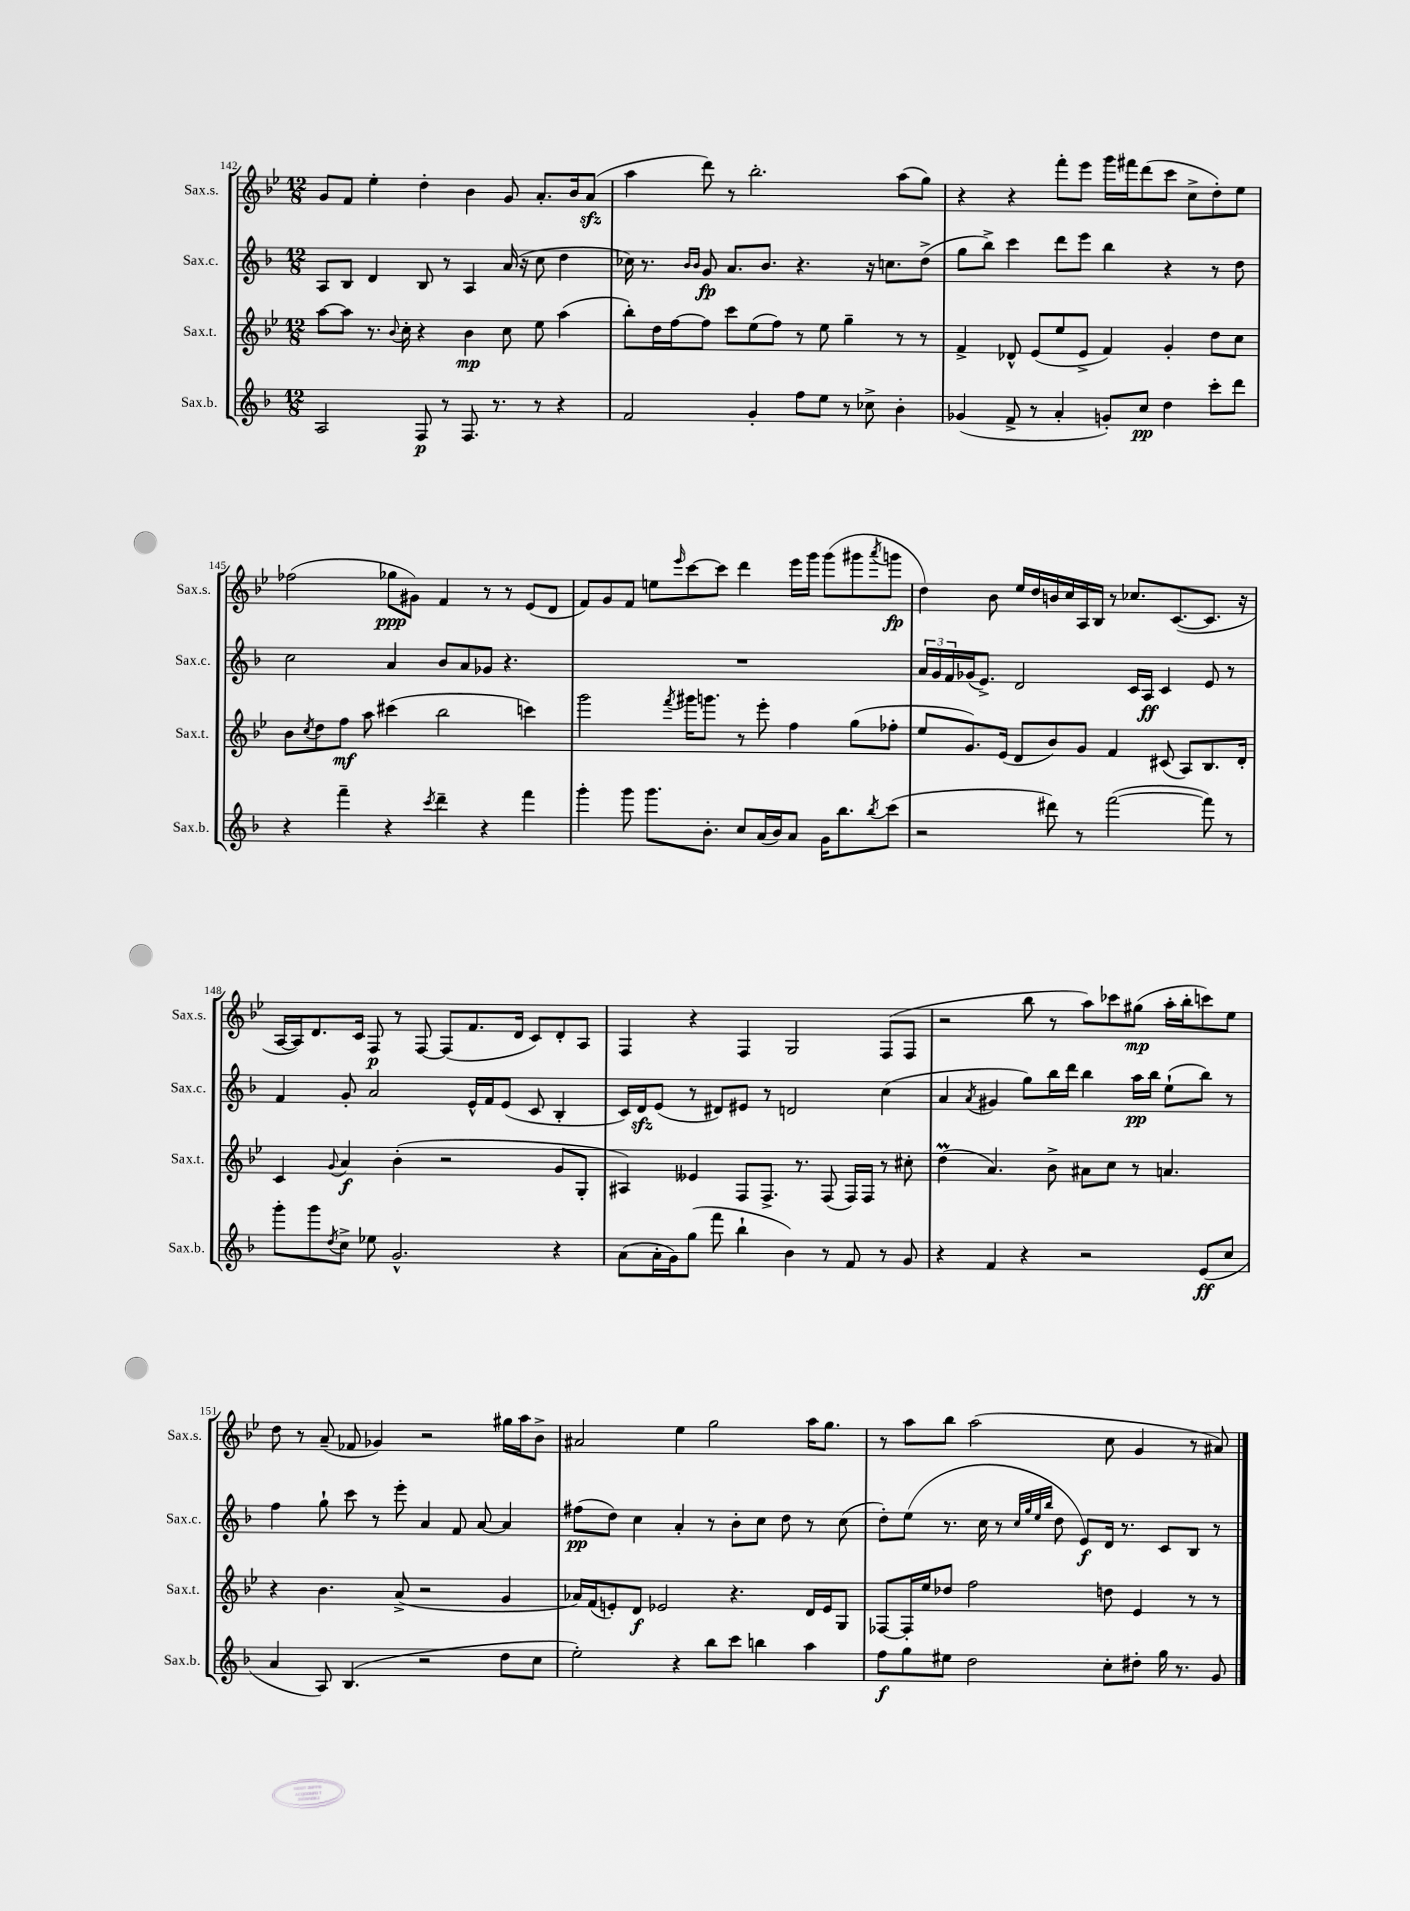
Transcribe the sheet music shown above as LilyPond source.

<<
\new StaffGroup <<
\new Staff = "s0" \with { instrumentName = "Sax.s." shortInstrumentName = "Sax.s." } {
    \clef treble \key bes \major \numericTimeSignature \time 12/8
    g'8 f'8 ees''4-. d''4-. bes'4 g'8 a'8.-. bes'16 a'8\sfz( |
    a''4 d'''8) r8 bes''2.-. a''8( g''8) |
    r4 r4 f'''8-. ees'''8 g'''16 fis'''16 d'''8( c'''8 c''8-> d''8-.) ees''8 |
    fes''2( ges''8\ppp gis'8) f'4 r8 r8 ees'8( d'8 |
    f'8) g'8 f'8 e''8 \grace { ees'''16 } c'''8~ c'''8 d'''4 ees'''16 g'''16 g'''8( gis'''8 \acciaccatura { a'''8 } g'''8\fp |
    d''4) bes'8 ees''16 d''16 b'16 c''16 a16 bes16 r8 ces''8. c'8.~( c'8. r16 |
    a16~ a16) d'8. c'16 f8\p r8 f8~ f8( f'8. d'16 c'8) d'8-. a8 |
    f4 r4 f4 g2 f8( f8 |
    r2 bes''8 r8 a''8) ces'''8 gis''8\mp( a''16-. bes''16-. c'''8) ees''8 |
    d''8 r8 a'8--( fes'8 ges'4) r2 gis''16 a''16 bes'8-> |
    ais'2 ees''4 g''2 a''16 g''8. |
    r8 a''8 bes''8 a''2( c''8 g'4 r8 ais'8) \bar "|." |
}
\new Staff = "s1" \with { instrumentName = "Sax.c." shortInstrumentName = "Sax.c." } {
    \clef treble \key f \major \numericTimeSignature \time 12/8
    a8 bes8 d'4 bes8 r8 a4 a'16( r16 c''8 d''4 |
    ces''16) r8. \grace { bes'16 bes'16 } g'8\fp a'8. bes'8. r4. r16 c''8. d''8->( |
    g''8 bes''8->) c'''4 d'''8 e'''8 bes''4 r4 r8 d''8 |
    c''2 a'4 bes'8 a'8 ges'8 r4. |
    R1. |
    \tuplet 3/2 { a'16 g'16 f'16 } ges'16( e'8.->) d'2 c'16 a16\ff c'4 e'8 r8 |
    f'4 g'8-. a'2 e'16-^ f'16 e'8( c'8 bes4-. |
    c'16) d'16\sfz e'8( r8 dis'8) eis'8 r8 d'2 c''4( |
    a'4 \acciaccatura { a'8 } gis'4 g''8) bes''16 d'''16 bes''4 a''16\pp bes''16 e''8-!( bes''8) r8 |
    f''4 g''8-! c'''8 r8 e'''8-. a'4 f'8 a'8~ a'4 |
    fis''8\pp( d''8) c''4 a'4-. r8 bes'8-. c''8 d''8 r8 c''8( |
    d''8-.) e''8( r8. c''16 r8 \grace { c''32 g''32 e''32 bes''32 } d''8 e'8\f) d'16 r8. c'8 bes8 r8 \bar "|." |
}
\new Staff = "s2" \with { instrumentName = "Sax.t." shortInstrumentName = "Sax.t." } {
    \clef treble \key bes \major \numericTimeSignature \time 12/8
    a''8~ a''8 r8. \appoggiatura { bes'8 } c''16-. r4 bes'4\mp c''8 ees''8 a''4( |
    bes''8-.) d''16 f''16~ f''8 c'''8 ees''8( f''8) r8 ees''8 g''4-- r8 r8 |
    f'4-> des'8-^ ees'8( ees''8 ees'8-> f'4) g'4-. d''8 c''8 |
    bes'8 \acciaccatura { c''8 } d''8 f''8\mf a''8 cis'''4( bes''2 c'''4) |
    g'''2 \acciaccatura { f'''8 } gis'''16 g'''8. r8 ees'''8-. f''4 g''8( fes''8-. |
    ees''8 g'8.) ees'16( d'8 bes'8) g'8 f'4 cis'8( a8) bes8. d'16-. |
    c'4 \appoggiatura { g'8 } a'4\f bes'4-.( r2 g'8 g8-. |
    ais4) eeses'4 f8 f8.-> r8. f8( f16) f16 r8 cis''8-. |
    d''4\prall( a'4.) bes'8-> ais'8 c''8 r8 a'4. |
    r4 bes'4. a'8->( r2 g'4 |
    aes'16) f'16( e'8-.) d'8\f ees'2 r4. d'16 ees'16 g8 |
    fes8~ fes16-. ees''16 des''8 f''2 d''8 ees'4 r8 r8 \bar "|." |
}
\new Staff = "s3" \with { instrumentName = "Sax.b." shortInstrumentName = "Sax.b." } {
    \clef treble \key f \major \numericTimeSignature \time 12/8
    a2 f8\p r8 f8. r8. r8 r4 |
    f'2 g'4-. f''8 e''8 r8 ces''8-> bes'4-. |
    ges'4( f'8-> r8 a'4-. g'8-.) c''8\pp d''4 c'''8-. d'''8 |
    r4 f'''4-- r4 \acciaccatura { c'''8 } d'''4-- r4 f'''4 |
    g'''4-. g'''8 g'''8. bes'8.-. c''8 a'16( bes'16) a'8 g'16 bes''8. \acciaccatura { bes''8 } c'''8( |
    r2 dis'''8) r8 f'''2~( f'''8) r8 |
    g'''8-. g'''8 \acciaccatura { d''8 } c''8-> ees''8 g'2.-^ r4 |
    a'8( a'16-. g'16) g''8( f'''8 bes''4-! bes'4) r8 f'8 r8 g'8 |
    r4 f'4 r4 r2 e'8\ff( c''8 |
    a'4 a8) bes4.( r2 d''8 c''8 |
    e''2-.) r4 bes''8 c'''8 b''4 a''4 |
    f''8\f g''8 eis''8 d''2 c''8-. dis''8-. g''16 r8. g'8 \bar "|." |
}
>>
>>
\layout { \context { \Score currentBarNumber = #142 } }
